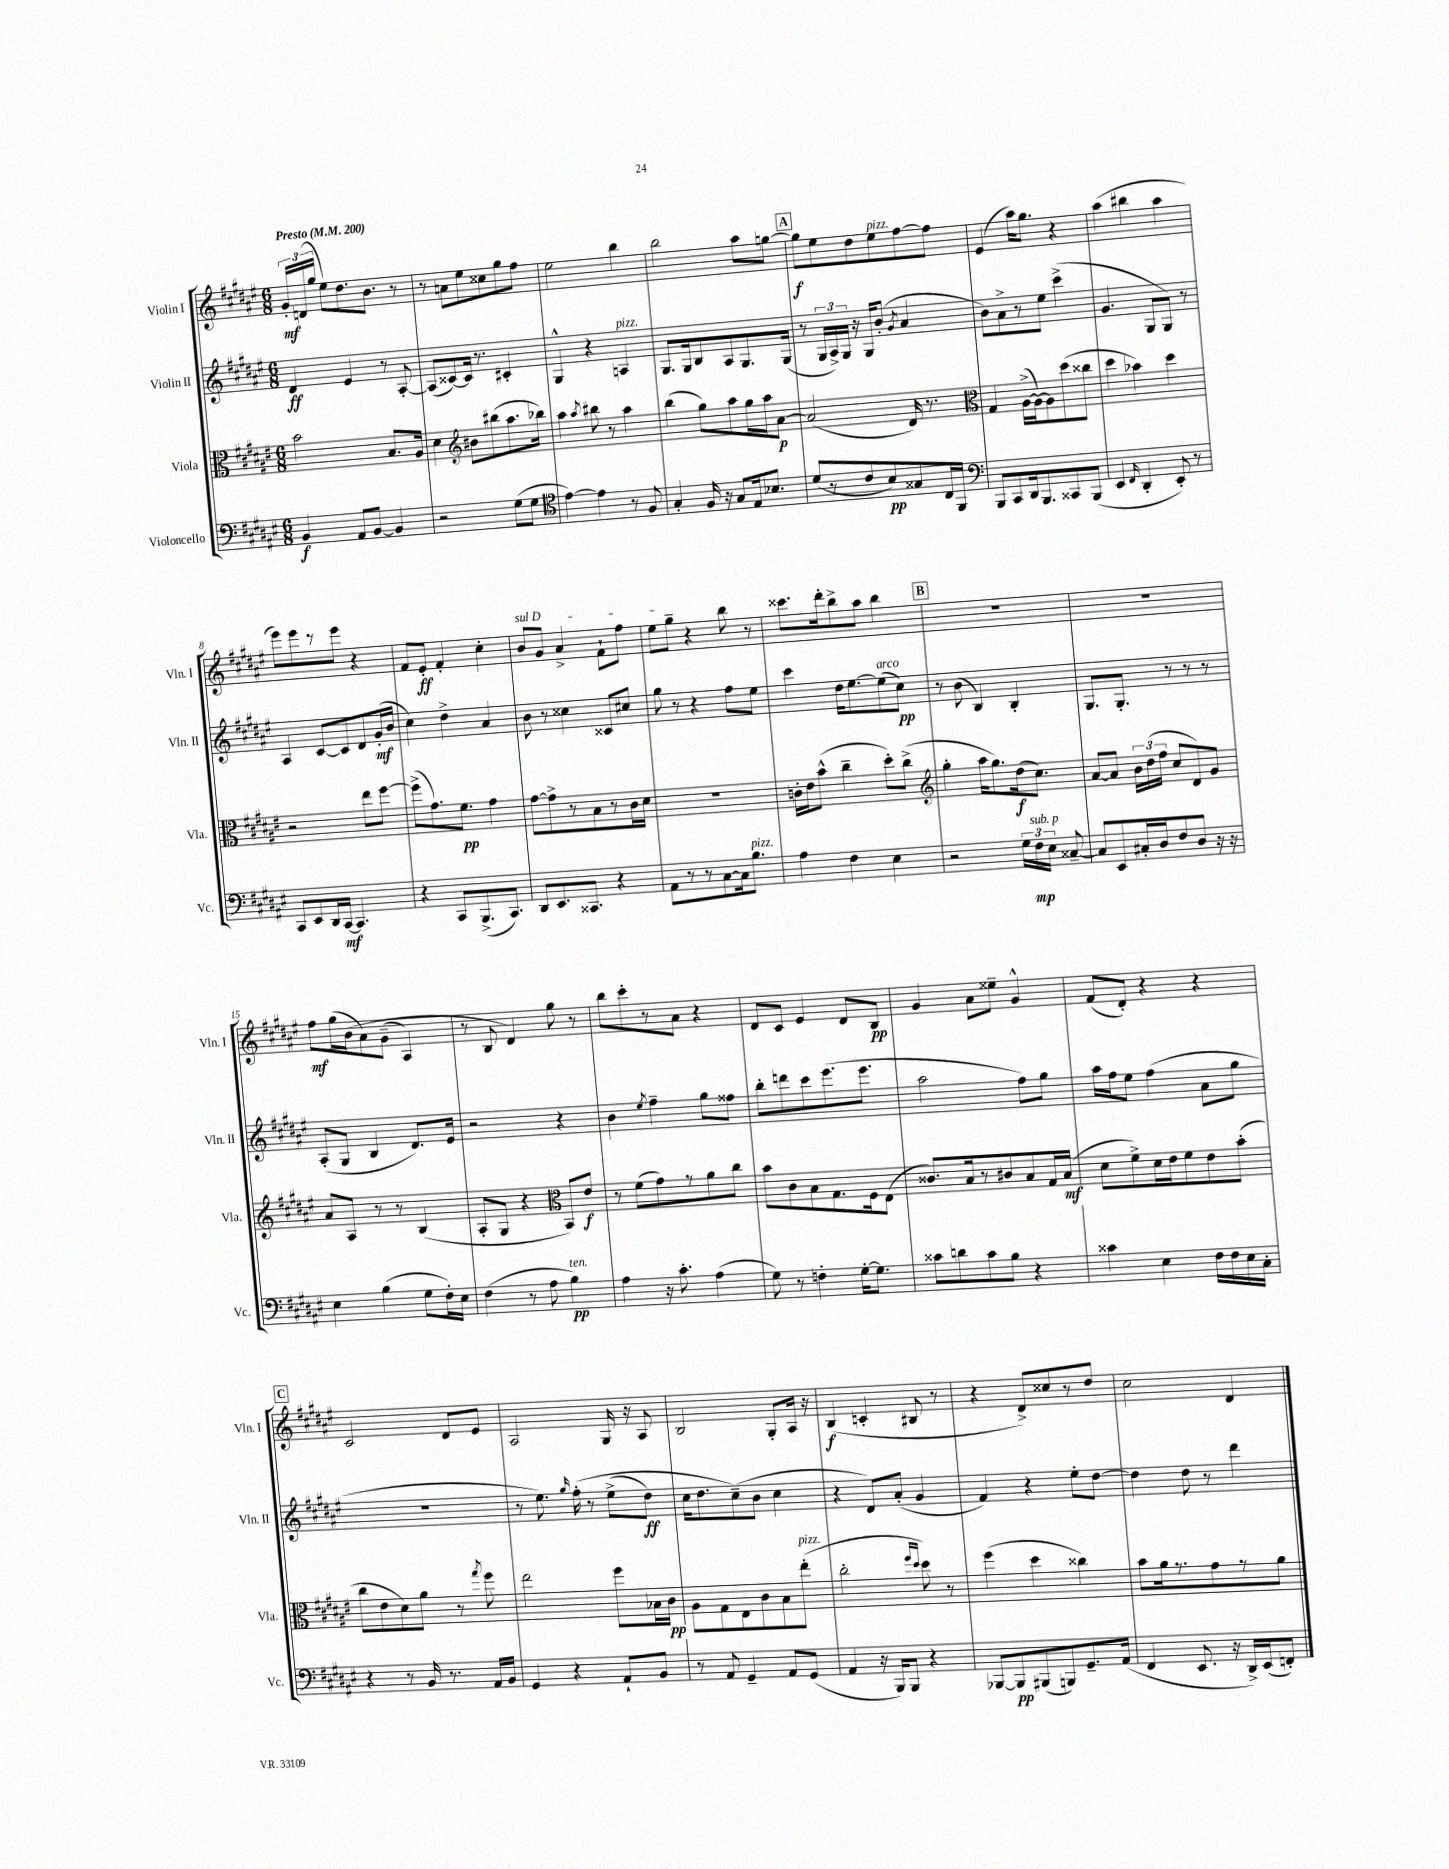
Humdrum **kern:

**kern	**kern	**kern	**kern
*staff4	*staff3	*staff2	*staff1
*clefF4	*clefC3	*clefG2	*clefG2
*k[f#c#g#d#a#e#]	*k[f#c#g#d#a#e#]	*k[f#c#g#d#a#e#]	*k[f#c#g#d#a#e#]
*M6/8	*M6/8	*M6/8	*M6/8
*MM200	*MM200	*MM200	*MM200
4BB/	2b\	4d#/	24g#'/LL
.	.	.	(24d/
.	.	.	24gg#/JJ
.	.	.	8ee#\L)
8AA#/L	.	4e#/	8.dd#\
[8BB/J	.	.	.
.	.	.	8.b\J
4BB/]	8.B/L	8r	.
.	.	[8A#'/	8r
.	16A#/Jk	.	.
=	=	=	=
2r	4d#\	(8A#/]L	8r
.	.	[8c##/)	8a\L
*	*clefG2	*	*
.	8b#\L	16c##/]Jk	8ee#\
.	.	8.r	.
.	(8bb#\	.	8cc##\
(8G#\L	8.aa#\	4c#'/	8gg#\
8G#\J	.	.	8ff#\J
.	16bb-\Jk)	.	.
=	=	=	=
*clefC4	*	*	*
[4e#\)	4aa#\	4G#^^/	2ee#\
.	8qaa#/	.	.
4e#\]	8bb#\	4r	.
.	8r	.	.
8r	4aa#\	4A/	4bb\
8F#/	.	.	.
=	=	=	=
4G#'/	(4bb\	8.G#/L	2bb\
.	.	16G#/k	.
16F#/	8gg#\L)	8B/	.
16r	.	.	.
8G#/L	8aa#\	8A#/	.
16E#/k	16gg#\L	8.G#/	8aa#\L
8.B-/J	16aa#\J	.	.
.	[8a#\J	.	[8gg\J
.	.	(16G#/Jk	.
=	=	=	=
(8d#/L	(2a#/]	8r	8gg\]L
8r	.	24G#/LL	8ee#\
.	.	24A#^/)	.
.	.	24G#/JJ	.
8c#/	.	16r	8dd#\
.	.	16G#/LK	.
8B/)	.	(8b'/J	8ee#\
.	.	8qg#/	.
8G##/	16d#/)	4a#/	[8ff#\
.	8.r	.	.
16C#/L	.	.	8ff#\]J
16FF#/JJ	.	.	.
=	=	=	=
*clefF4	*clefC3	*	*
8BBB/L	4G#/	8b\L)	(4e#/
8CC#/	.	8a#^\	.
16DD#/k	([16A#^\LL	8r	16aa#\LK)
8.BBB/	16A#\_J)	.	8.gg#\J
.	8A#\]	8ee#\J	.
8CC##/	(8dd#\	(4ccc#^\	4r
(8BBB/J	8cc##\J	.	.
=	=	=	=
4EE#/	4dd#\	4.g#/	(4aa#\
16qqFF#/	.	.	.
4DD#'/	4b-\)	.	4bb#\
.	.	8G#/L	.
8EE#'/)	4dd#\	8G#/J)	4aa#\
8r	.	8r	.
=	=	=	=
8CC#/L	2r	4A#/	8eee#\L)
8EE#/	.	.	8eee#\
16DD#/L	.	[8c#/L	8r
[16CC#/JJ	.	.	.
4.CC#/]	.	8c#/]	8eee#\J
.	8ee#\L	8d#/	4r
.	[8ff#\J	(16g#'/L	.
.	.	16b/JJ	.
=	=	=	=
4r	(8ff#^\]L	4cc#\)	8f#/L
.	8.g#\)	.	8e#'/J
8CC#/L	.	4dd#^\	4f#'/
.	8.f#\J	.	.
(8.BBB^/	.	.	.
.	4g#\	4a#/	4cc#'\
8.CC#/J)	.	.	.
=	=	=	=
8DD#/L	[8g#\L	8b\	8b/L
8.EE#/	8g#^\]	8r	8g#/J
.	8r	4cc##\	4a#^/
8.CC##/J	.	.	.
.	8B\	.	.
4r	8r	8c##/L	8f#`\L
.	16c#\L	8cc#/J	8ff#\J
.	16d#\JJ	.	.
=	=	=	=
8AA#\L	2.r	8gg#\	8ee#\L
8r	.	8r	8gg#~\J
8r	.	4r	4r
[8C#\	.	.	.
16C#\]k	.	8ff#\L	8bb\
8.B\J	.	.	.
.	.	8ee#\J	8r
=	=	=	=
4A#\	16c'\LL	4ccc#\	8.ccc##\L
.	16e#\J	.	.
.	(8b^^\J	.	.
.	.	.	16ddd#'\k
4F#\	4cc#~\	16dd#\LK	8bb^\
.	.	[8.ee#\	.
.	.	.	8aa#\J
4E#\	8dd#'\L)	(8ee#\]	4bb\
.	(8cc#^\J	8cc#\J)	.
=	=	=	=
*	*clefG2	*	*
2r	4gg#'\	8r	2.r
.	.	(8b\	.
.	16aa#\LK	4B/)	.
.	8.gg#\)	.	.
24G#\LL	(16dd#\k	4B'/	.
24F#\	.	.	.
.	8.cc#\J)	.	.
24E#\JJ	.	.	.
[8C##~/	.	.	.
=	=	=	=
8C##/]L	[8a#/L	8.G#/L	2.r
8EE#/	8a#/]J	.	.
.	.	8.G#'/J	.
16C#'/L	24b\LL	.	.
.	(24dd#\	.	.
16D#/J	.	.	.
.	24ff#\JJ	.	.
8F#/	8cc#/L	8r	.
8D#/J	8d#/)	8r	.
16r	8g#/J	8r	.
16r	.	.	.
=	=	=	=
4E#\	8a#/L	(8A#'/L	8ff#\L
.	8A#/J	8G#/J	(16gg#\L
.	.	.	&(16b\J
(4B\	8r	4B/	8a#\)
.	8r	.	(8g#~\J
8G#\L	(4B/	8.d#/L)	4A#/)
16F#'\L)	.	.	.
16E#\JJ	.	16e#/Jk	.
=	=	=	=
(4F#\	8A#'/L	2r	8r
.	8G#/J	.	8B/
8r	4r	.	4d#/&)
8A#\	.	.	.
*	*clefC3	*	*
4B\)	8BB/L)	4r	8gg#\
.	8e#/J	.	8r
=	=	=	=
4A#\	8r	4b\	8bb\L
.	(8f#\L	.	8ccc#'\
.	.	8qee#/	.
16r	8g#\)	4ff#~\	8r
8.c#'\	.	.	.
.	8r	.	8a#\J
(4A#\	8a#\	8gg#\L	4r
.	8cc#\J	8ff##\J	.
=	=	=	=
8G#\)	8b\L	8bb'\L	8d#/L
8r	8c#\	8ddd\	8c#/J
4F'\	8B\	8ccc#\	4e#/
.	8.G#\	(8.eee#\	.
[16G#'\LK	.	.	8d#/L
8.G#\]J	16F#\k	8.eee#\J	.
.	(8E#\J	.	8B/J
=	=	=	=
8c##\L	8.c##/L)	2aa#\	4g#/
8d\	.	.	.
.	16B/k	.	.
8c##\	8r	.	8a#\L
8B\J	8c#/	.	8ee##~\J
4r	8B/	8ff#\L)	4g#^^/
.	16G#/L	8gg#\J	.
.	(16B/JJ	.	.
=	=	=	=
4c##\	8d#\L	16aa#\LL	(8f#/L
.	.	16ff#\J	.
.	8f#^\)	8ee#\J	8d#'/J)
4E#\	16d#\L	(4ff#\	4r
.	16e#\J	.	.
.	8f#\	.	.
16F#\LL	8e#\	8a#\L	4r
16F#\	.	.	.
16E#\	(8b'\J	8gg#\J	.
16C#'\JJ	.	.	.
=	=	=	=
4r	8cc#\L	2.r	2c#/
.	8e#\	.	.
8r	8d#\)	.	.
16BB/	8a#\J	.	.
8.r	.	.	.
.	8r	.	8d#/L
.	8qgg#/	.	.
16AA#/LL	8ff#\	.	8e#/J
16BB/JJ	.	.	.
=	=	=	=
4GG#/	2ee#\	8r	2A#/
.	.	8.ee#\)	.
4r	.	.	.
.	.	16qqgg#/	.
.	.	&(16ff#'\	.
.	.	8r	.
8AA#`/L	8ff#\L	(8ee#^\L	16G#/
.	.	.	16r
8BB/J	16B-\L	8dd#\J)	8A#/
.	16c#\JJ	.	.
=	=	=	=
8r	8A#\L	16cc#\LK	2B/
.	.	8.dd#\	.
8AA#/	8G#\	.	.
4GG#~/	8E#\	(8cc#~\&)	.
.	8c#\	8b\J	.
8AA#/L	8B\	4cc#\	8G#'/L
(8GG#/J	(8ee#'\J	.	16A#/Jk
.	.	.	16r
=	=	=	=
4AA#/	2cc#'\	4r	(4B/
16r	.	8d#/L)	4c'/
16BBB/LK)	.	.	.
8BBB/J	.	(8a#'/J	.
.	16qqff#/LL	.	.
.	16qqdd#/JJ	.	.
4r	8dd#\)	4g#/	8B#/
.	8r	.	8r
=	=	=	=
[8BBB-/L	(4ff#\	4f#/)	4r
8BBB-/]	.	.	.
(8BBB#/	4dd#\	4r	8d#^/L)
8BBB/)	.	.	8cc##/
8.GG#~/	4cc##\)	8ee#'\L	8r
.	.	[8dd#\J	8dd#/J
(16AA#/Jk	.	.	.
=	=	=	=
4FF#/	8b\L	4dd#\]	2cc#\
.	16a#\k	.	.
.	8.r	.	.
8.EE#/	.	8dd#\	.
.	8g#\	8r	.
16r	.	.	.
16DD#^/LL)	8r	4ddd#\	4d#/
(16EE#/J	.	.	.
8FF'/J)	8a#\J	.	.
==	==	==	==
*-	*-	*-	*-
